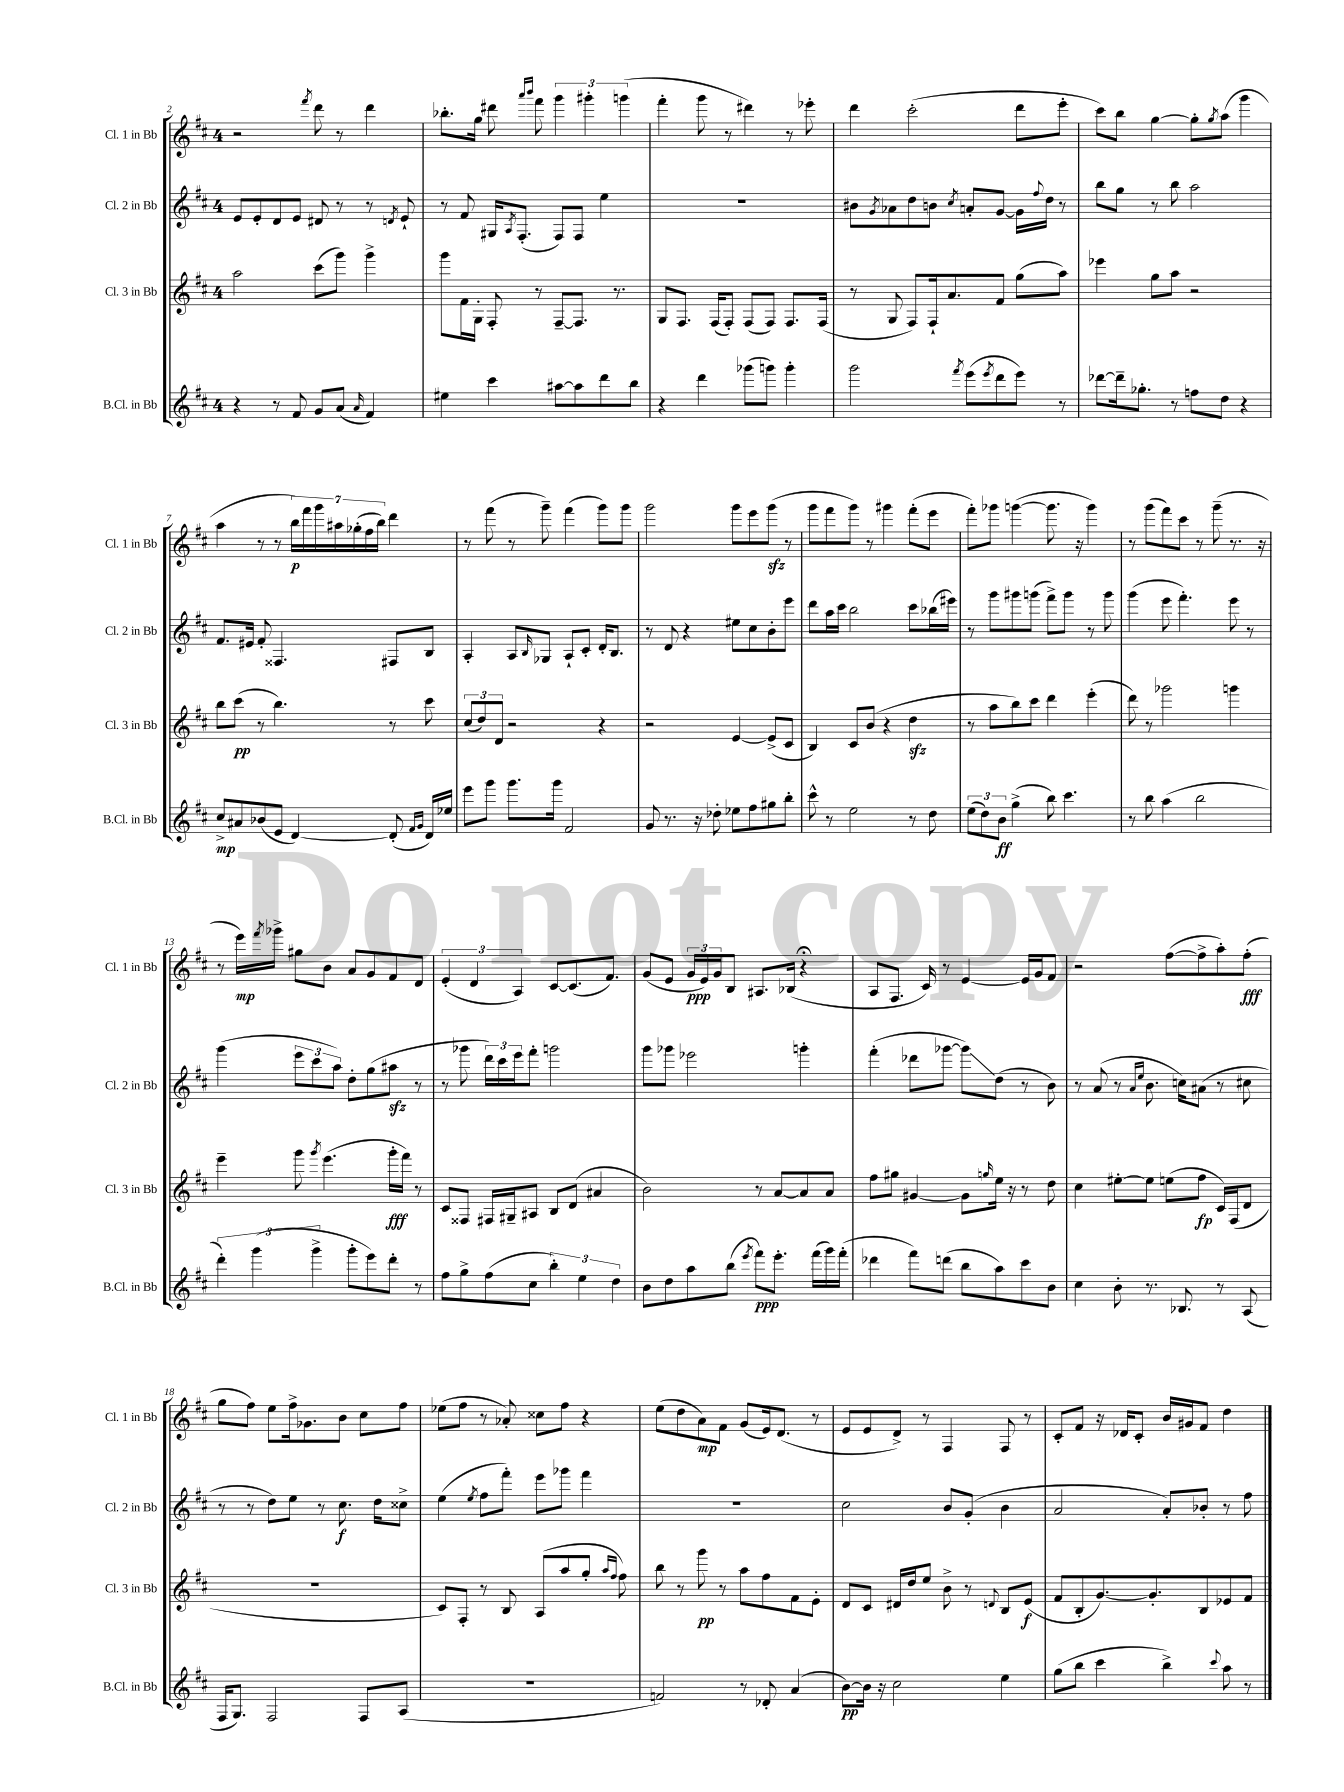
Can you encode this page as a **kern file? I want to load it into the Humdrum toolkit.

**kern	**kern	**kern	**kern
*staff4	*staff3	*staff2	*staff1
*clefG2	*clefG2	*clefG2	*clefG2
*k[f#c#]	*k[f#c#]	*k[f#c#]	*k[f#c#]
*M4/4	*M4/4	*M4/4	*M4/4
4r	2aa	8e	2r
.	.	8e'	.
8r	.	8d	.
8f#	.	8e	.
.	.	.	8qfff#
8g	(8ccc#	8d#	8ddd
(8a	8ggg)	8r	8r
16qqa	.	.	.
4f#)	4ggg^	8r	4ddd
.	.	8qd	.
.	.	8e`	.
=	=	=	=
4ee#	8ggg	8r	8.bb-'
.	16f#	8f#	.
.	16G'	.	16gg
4ccc#	8F#'	16G#	8ddd#
.	.	8qA	.
.	.	(8.F#'	.
.	.	.	16qqaaa
.	.	.	16qqbbb
.	8r	.	8fff#
[8aa#	[8F#~	8F#)	6ggg
8aa#]	8.F#]	8F#	.
.	.	.	6ggg#'
8ddd	.	4ee	.
.	8.r	.	.
.	.	.	(6ggg
8bb	.	.	.
=	=	=	=
4r	8G	1r	4fff#'
.	8.F#	.	.
4ddd	.	.	8ggg
.	(16F#	.	.
.	8F#')	.	8r
(8ggg-	(8F#	.	4ddd#)
8ggg)	8F#)	.	.
4ggg'	8.F#	.	8r
.	.	.	8eee-'
.	(16F#	.	.
=	=	=	=
2ggg	8r	8b#	4ddd
.	.	8qg	.
.	8G	8a-	.
.	8F#)	8dd	(2ccc#'
.	16F#`	8b	.
.	8.a	.	.
8qfff#	.	8qcc#	.
(8eee	.	8a'	.
8qeee	.	.	.
8ddd	8f#	[8g	.
8eee)	(8gg	16g]	8ddd
.	.	8qqff#	.
.	.	16dd	.
8r	8aa)	8r	8eee'
=	=	=	=
[8ddd-	4eee-	8bb	8ccc#)
16ddd-~]	.	8gg	8bb
8.gg-'	.	.	.
.	8gg	8r	[4gg
8r	8aa	8bb	.
8ff	2r	2aa	8gg']
.	.	.	8qgg
8dd	.	.	(8aa
4r	.	.	4ggg
=	=	=	=
8cc#^	8bb	8.f#	4aa
8a#	(8ccc#	.	.
.	.	16e#	.
(8b-	8r	8f#'	8r
8e	4.bb)	4.F##	8r
[4d)	.	.	28bb)
.	.	.	28fff#
.	.	.	28ggg
.	.	.	28aa#
.	.	.	(28gg-'
.	.	.	28ff#
.	.	.	28bb)
(8d']	8r	8F#	4ddd
16qqf#	.	.	.
16qqg	.	.	.
16d)	8ccc#	8B	.
16ee-	.	.	.
=	=	=	=
8eee	(12cc#	4A'	8r
.	12dd)	.	.
8ggg	.	.	(8fff#
.	12d	.	.
8.ggg	2r	8A	8r
.	.	16qqB	.
.	.	8G-	8ggg~)
16ggg	.	.	.
2f#	.	8A`	(4fff#
.	.	8c#'	.
.	4r	16d'	8ggg)
.	.	8.B	.
.	.	.	8ggg
=	=	=	=
8g	2r	8r	2ggg
8.r	.	8d	.
.	.	4r	.
16r	.	.	.
8dd-'	.	.	.
8ee-	[4e	8ee#	8ggg
8ff#	.	8cc#	8eee
8gg#	(8e^]	8b'	(8ggg
8bb'	8c#	8eee	8r
=	=	=	=
8ccc#^^	4B)	8ddd	8ggg
8r	.	16aa	8fff#
.	.	16ccc#	.
2ee	8c#	2bb	8ggg)
.	(8b	.	8r
.	4r	.	4ggg#
8r	4dd	8ccc#	(8fff#'
8dd	.	(16bb-	8eee
.	.	16eee#)	.
=	=	=	=
(12ee	8r	8r	8fff#')
12dd)	.	.	.
.	8aa	8ggg	8ggg-
12b	.	.	.
(4gg^	8bb)	8ggg#	([4ggg
.	8ccc#	(8ggg	.
8bb)	4ddd	8fff#^)	8.ggg]
4.ccc#	.	8ggg	.
.	.	.	16r
.	(4eee'	8r	4ggg)
.	.	8ggg	.
=	=	=	=
8r	8ddd)	(4ggg	8r
8bb	8r	.	(8ggg
(4aa	2ggg-	8eee	8fff#)
.	.	4.fff#')	8ccc#
2bb	.	.	8r
.	.	.	(8ggg~
.	4ggg	8eee	8.r
.	.	8r	.
.	.	.	16r
=	=	=	=
6ddd')	4eee~	(4ggg	8r
.	.	.	16eee)
(6ggg	.	.	.
.	.	.	8qfff#
.	.	.	16ggg-^
.	8ggg	12eee	8gg#
6ggg^	.	12ccc#	.
.	8qggg	.	.
.	(4.eee	.	8b
.	.	12aa)	.
8ggg'	.	8dd'	8a
8eee)	.	(8gg	8g
8ddd'	16ggg'	8aa#	8f#
.	16fff#)	.	.
8r	8r	8r	8d
=	=	=	=
8ff#	8c#	8r	(6e'
8gg^	8F##	8ggg-	.
.	.	.	6d
(8ff#	16F#	24ddd)	.
.	.	24ccc#	.
.	16G#~	.	.
.	.	24eee	6A)
8cc#	8A#	8fff#'	.
6bb')	8B	2ggg	[8c#
.	(8d	.	(8.c#]
6ee	.	.	.
.	4a#	.	.
.	.	.	8.f#)
6dd	.	.	.
=	=	=	=
8b	2b)	8ggg	(8g
8dd	.	8ggg-	8e
8aa	.	2eee-	24g
.	.	.	24e)
.	.	.	24g
(8bb	.	.	8B
8qeee	.	.	.
8fff#)	8r	.	8.A#
8.eee'	[8a	.	.
.	.	.	(16B-
.	8a]	4ggg'	4r;
(16fff#	.	.	.
16ggg)	8a	.	.
(16fff#'	.	.	.
=	=	=	=
4ddd-	8ff#	(4fff#'	8A
.	8gg#	.	8.F#
8fff#)	[4g#	8ddd-	.
.	.	.	16c#)
(8ddd	.	[8ggg-	8r
8bb	8g#]	8ggg-])	[4e
.	16qqgg	.	.
8aa)	16ee	(8dd	.
.	16r	.	.
8ccc#	8r	8r	16e]
.	.	.	16g
8b	8dd	8b)	8f#
=	=	=	=
4cc#	4cc#	8r	2r
.	.	(8a	.
8b'	[8ee#'	8r	.
.	.	16qqa	.
.	.	16qqee	.
8.r	8ee#]	8.b	.
.	(8ee	.	([8ff#
8.B-	.	16cc)	.
.	8ff#	(8a#	8ff#^]
8r	16c#)	8r	8aa')
.	(16F#	.	.
(8A	8d	8cc#	(8ff#'
=	=	=	=
16F#	1r	8r	8gg
8.G)	.	.	.
.	.	8r	8ff#)
2F#	.	8dd)	8ee
.	.	8ee	16ff#^
.	.	.	8.g-
.	.	8r	.
.	.	8.cc#	8b
8F#	.	.	8cc#
.	.	16dd	.
(8A	.	8cc##^	8ff#
=	=	=	=
1r	8c#)	(4ee	(8ee-
.	8F#'	.	8ff#
.	.	8qee	.
.	8r	8ff#	8r
.	8B	8fff#')	8a-')
.	(8A	8eee	8cc##
.	8aa	8ggg-	8ff#
.	8gg'	4fff#	4r
.	16qqaa	.	.
.	16qqff#	.	.
.	8ff#)	.	.
=	=	=	=
2f)	8bb	1r	(8ee
.	8r	.	8dd
.	8ggg	.	8a)
.	8r	.	8f#
8r	8aa	.	(8g
8d-'	8ff#	.	16e)
.	.	.	(8.d
(4a	8f#	.	.
.	8e'	.	8r
=	=	=	=
[8b)	8d	2cc#	8e
16b]	8c#	.	8e
16r	.	.	.
2cc#	16d#	.	8d^)
.	16dd	.	.
.	8ee	.	8r
.	8b^	8b	4F#
.	8r	(8g'	.
.	8qqd	.	.
4ee	8B	4b	8F#
.	(8e	.	8r
=	=	=	=
(8gg	8f#	2a	8c#'
8bb	8B'	.	8f#
4ccc#	[8.g)	.	16r
.	.	.	16d-
.	.	.	8c#'
.	8.g']	.	.
4bb^)	.	8a')	16b
.	.	.	16g#
.	8B	8b-'	8f#
8qqccc#	.	.	.
8aa	8e-	8r	4dd
8r	8f#	8ff#	.
==	==	==	==
*-	*-	*-	*-
